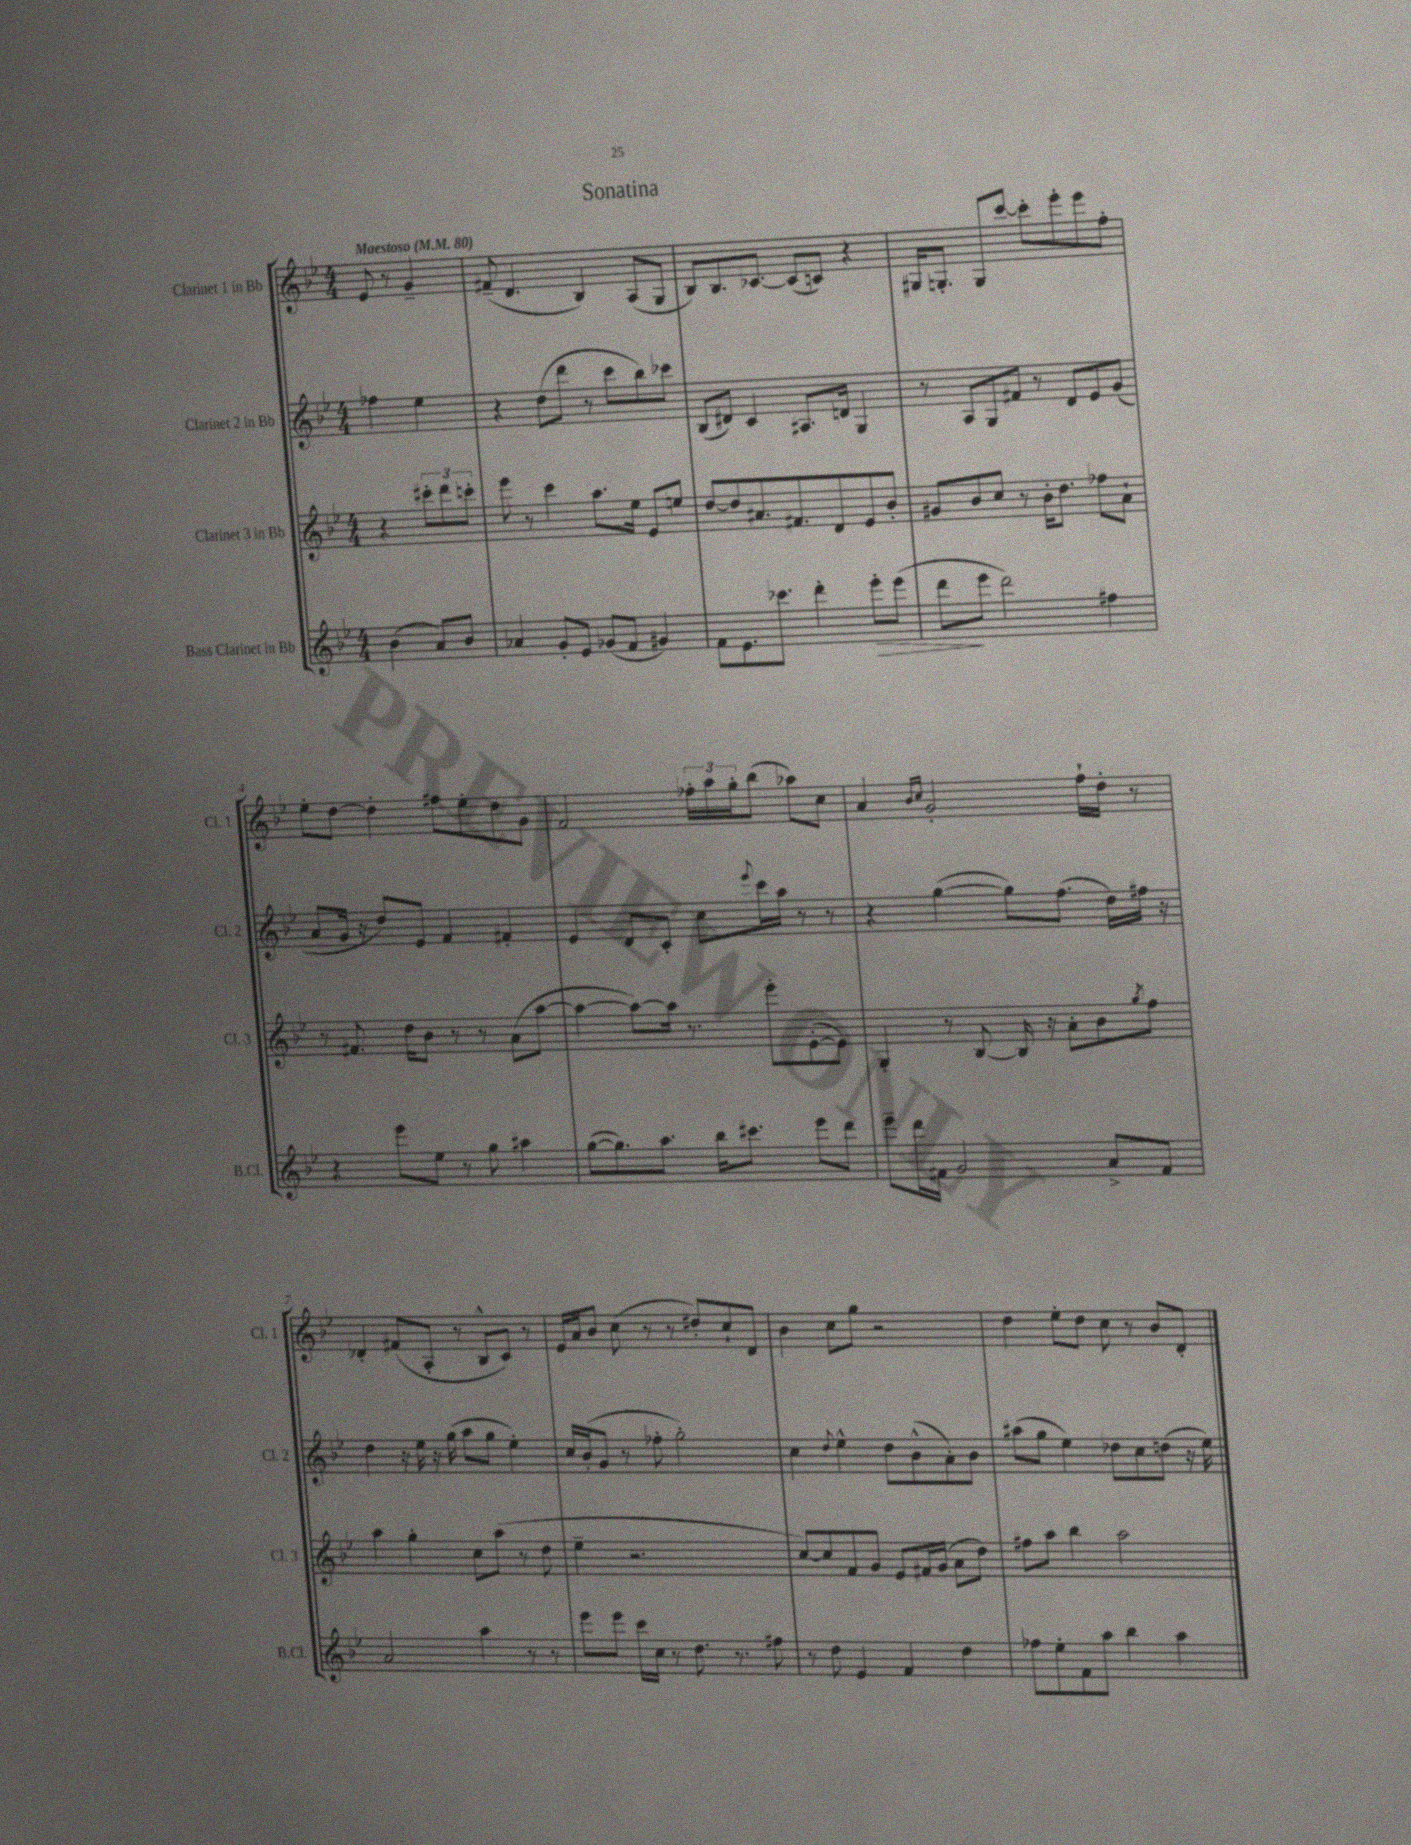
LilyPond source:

\header { title = "Sonatina" }
<<
\new StaffGroup <<
\new Staff = "s0" \with { instrumentName = "Clarinet 1 in Bb" shortInstrumentName = "Cl. 1" } {
    \clef treble \key bes \major \numericTimeSignature \time 4/4 \partial 2 \tempo "Maestoso" 4 = 80
    ees'8 r8 g'4-- |
    fis'8--( d'4. bes4) a8( g8 |
    bes8) bes8. ces'8.~ ces'8( c'8) r4 |
    gis16 g8.-. g8 c'''8~ c'''8-. ees'''8-. ees'''8 f''8-. |
    ees''8-. d''8~ d''4-. fis''8 ees''8-. d''8 g'8 |
    f'2 \tuplet 3/2 { fes''16-. a''16 g''16-. } bes''8( aes''8) c''8 |
    a'4 \grace { bes'16 c''16 } g'2-. f''16-! d''16-. r8 |
    des'4-. fis'8( a8-. r8 bes8-^ c'8) r8 |
    ees'16 a'16 bes'8 c''8( r8 r8 dis''8-.) c''8-! d'8 |
    bes'4 c''8 g''8 r2 |
    d''4 ees''8-. d''8 c''8 r8 bes'8 d'8-. \bar "|." |
}
\new Staff = "s1" \with { instrumentName = "Clarinet 2 in Bb" shortInstrumentName = "Cl. 2" } {
    \clef treble \key bes \major \numericTimeSignature \time 4/4 \partial 2
    fes''4 ees''4 |
    r4 d''8( d'''8 r8 c'''8 bes''8) ces'''8 |
    bes8( dis'8) c'4 ais8. d'16 g4 |
    r8 a8 g8 fis'8 r8 d'8 ees'8 g'8( |
    a'8 g'16 r16 d''8) ees'8 f'4 fis'4-. |
    ees'4 d'8 c'8-. c''8 \appoggiatura { ees'''8 } c'''16 a''16 r8 r8 |
    r4 g''4~( g''8) f''8.( d''16) fis''16 r16 |
    d''4 r16 ees''16 r16 g''16( a''8 g''8 ees''4-.) |
    c''16 bes'16-.( g'8 r8 fes''8-. g''2-.) |
    c''4 \appoggiatura { d''8 } ees''4-^ d''8 bes'8-^( a'8-.) bes'8 |
    ais''8( g''8 ees''4) des''8 c''8 d''8( r16 ees''16) \bar "|." |
}
\new Staff = "s2" \with { instrumentName = "Clarinet 3 in Bb" shortInstrumentName = "Cl. 3" } {
    \clef treble \key bes \major \numericTimeSignature \time 4/4 \partial 2
    r4 \tuplet 3/2 { cis'''8-. d'''8 c'''8-. } |
    ees'''8 r8 c'''4 a''8. ees''16 ees'8 e''8 |
    d''8~ d''8 ais'8. fis'8. d'8 ees'8 bes'8-. |
    gis'8 bes'8 c''8 r8 bes'16-. d''8. fes''8 a'8-! |
    r8 fis'8. d''16 bes'8 r8 r8 a'8( a''8~ |
    a''4~ a''8~) a''16 r8. ees'''8-. ees'8~-.( ees'8) |
    g4-. r8 bes8~ bes16 r16 a'8-. bes'8 \acciaccatura { g''8 } f''8 |
    a''4 g''4-. c''8 a''8( r8 d''8 |
    ees''4-- r2. |
    c''8~) c''8 f'8 g'8 ees'8 fis'16 g'16( a'8 d''8) |
    fis''8 a''8 bes''4 a''2 \bar "|." |
}
\new Staff = "s3" \with { instrumentName = "Bass Clarinet in Bb" shortInstrumentName = "B.Cl." } {
    \clef treble \key bes \major \numericTimeSignature \time 4/4 \partial 2
    bes'4( a'8) bes'8 |
    aes'4 g'8-. ees'8 ges'8( f'8 gis'4) |
    f'8 ees'8. ces'''8. d'''4-. ees'''8-.\> ees'''8( |
    d'''8\! ees'''8 d'''2) fis''4 |
    r4 ees'''8 ees''8 r8 g''8 ais''4 |
    g''8~( g''8.) a''8. bes''16 cis'''8. ees'''8 d'''8 |
    ees'''8-- d'''16 fis'16 g'2 a'8-> fis'8 |
    a'2 a''4 r8 r8 |
    ees'''8 ees'''8 c'''16 c''16 r8 d''8. r8. fis''8 |
    r8 d''8 ees'4 f'4 d''4 |
    fes''8 ees''8-. f'8 a''8 bes''4 a''4 \bar "|." |
}
>>
>>
